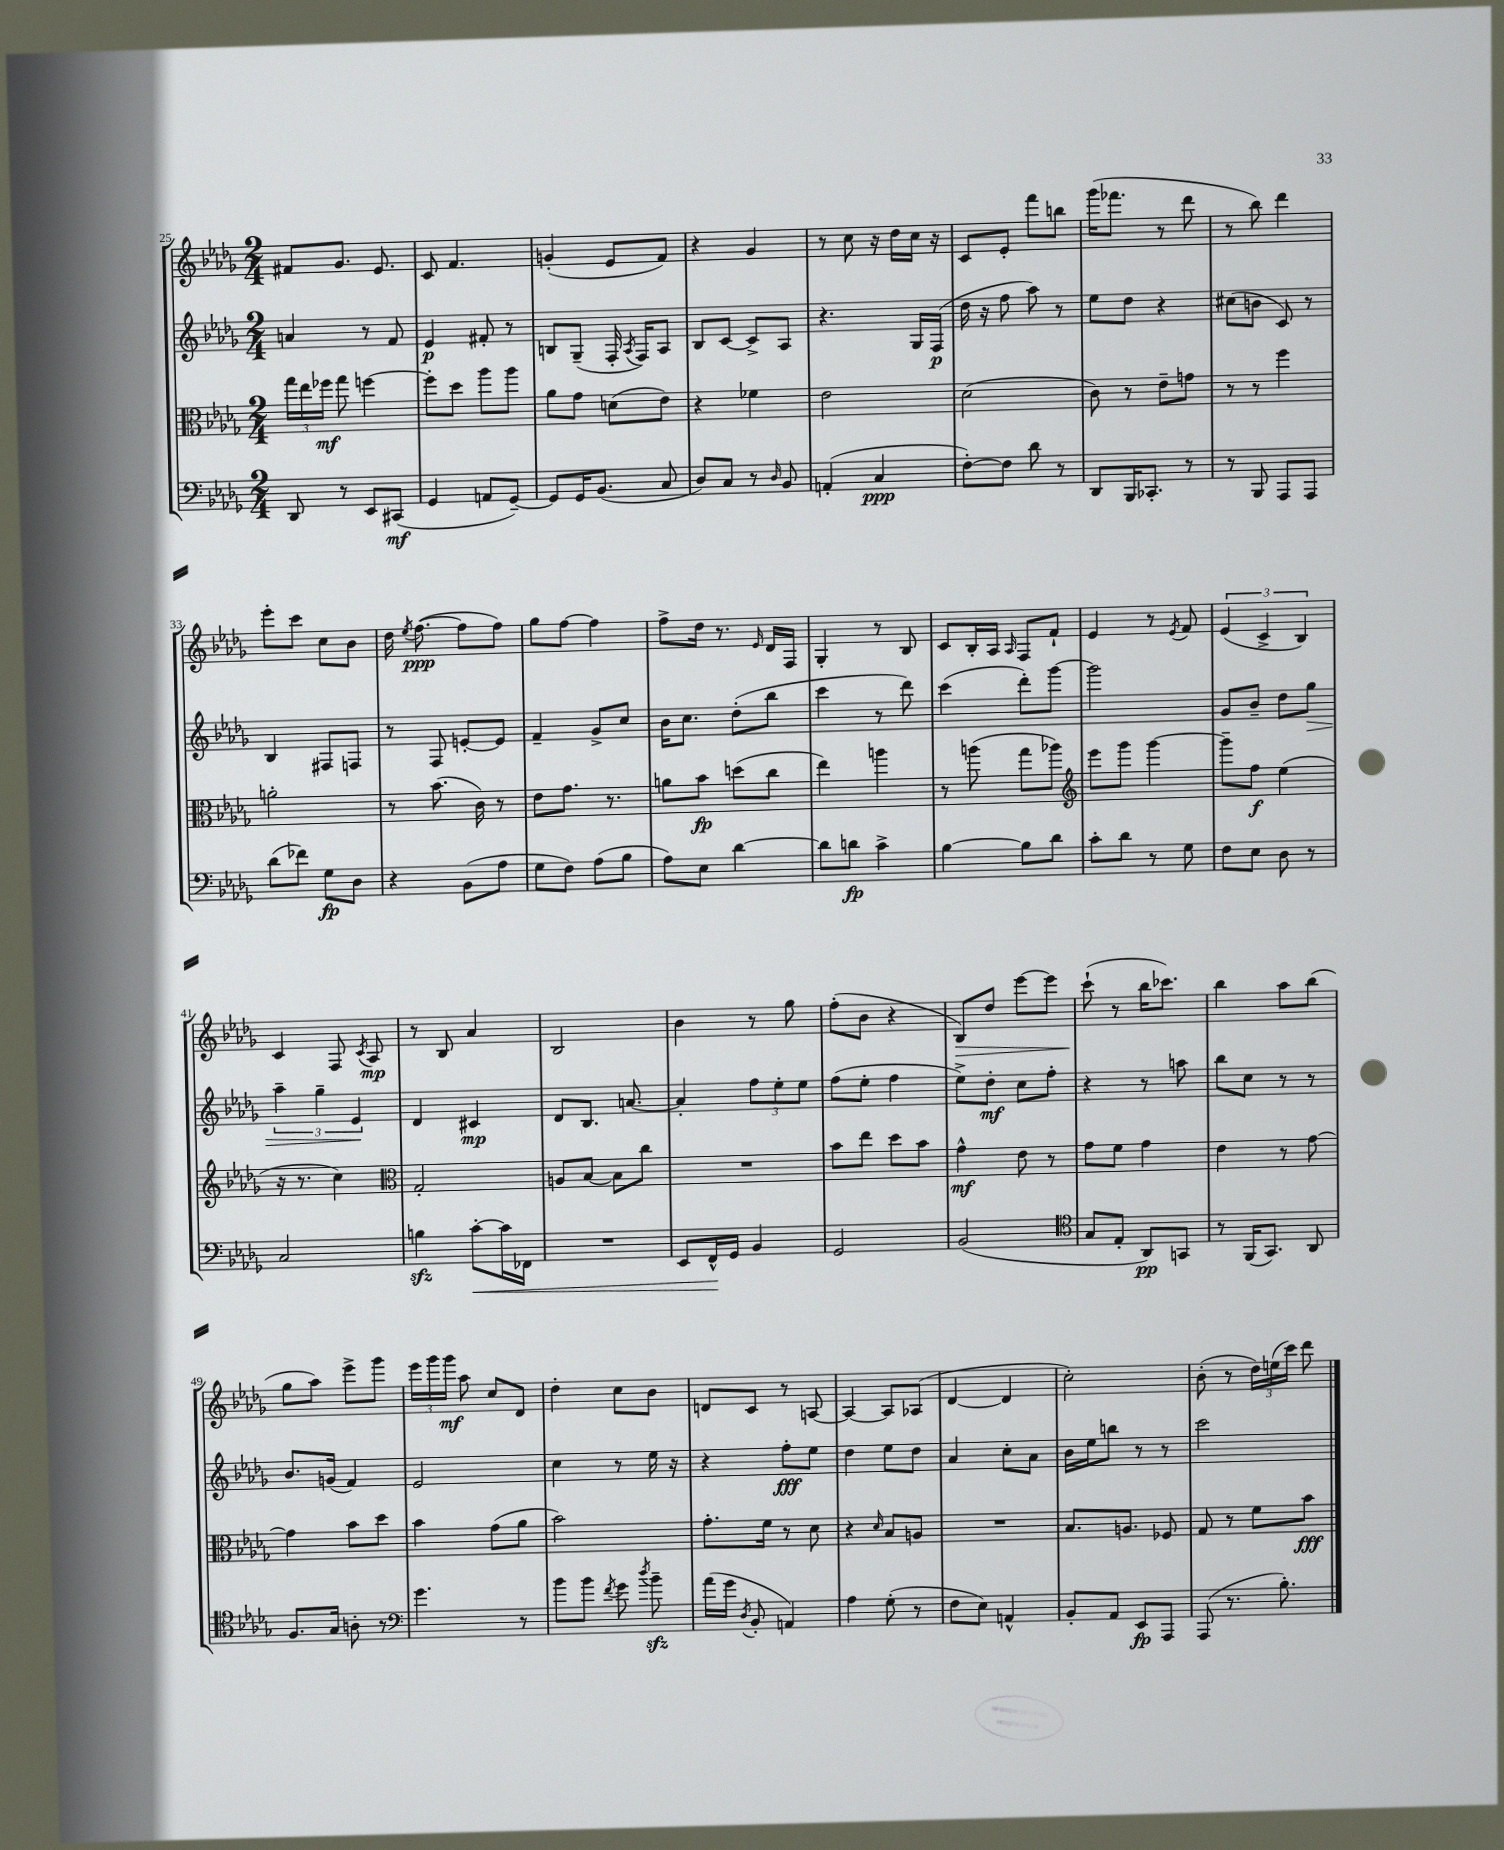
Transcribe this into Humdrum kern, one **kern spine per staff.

**kern	**kern	**kern	**kern
*staff4	*staff3	*staff2	*staff1
*clefF4	*clefC3	*clefG2	*clefG2
*k[b-e-a-d-g-]	*k[b-e-a-d-g-]	*k[b-e-a-d-g-]	*k[b-e-a-d-g-]
*M2/4	*M2/4	*M2/4	*M2/4
8DD-/	24gg-\LL	4a/	8f#/L
.	24ee-\	.	.
.	24ff-\JJ	.	.
8r	8gg-\	.	8.g-/J
8EE-/L	[4ff\	8r	.
.	.	.	8.e-/
(8CC#/J	.	8f/	.
=	=	=	=
4GG-/	8ff'\]L	4e-/	8c/
.	8dd-\J	.	4.f/
8AA/L	8aa-\L	8f#'/	.
[8GG-~/J)	8aa-\J	8r	.
=	=	=	=
8GG-/]L	8a-\L	8B/L	(4g'/
16GG-/K	8g-\J	(8G-~/J	.
(8.BB-/J	.	.	.
.	(8d\L	16F'/	8e-/L
.	.	8qA-/	.
.	.	16F/LK)	.
8C/	8e-\J)	8A-/J	8f/J)
=	=	=	=
8D-/L)	4r	8B-/L	4r
8C/J	.	[8c/J	.
8r	4f-\	8c^/]L	4g-/
16qqD-/	.	.	.
8BB-/	.	8A-/J	.
=	=	=	=
(4AA'/	2e-\	4.r	8r
.	.	.	8cc\
4C/	.	.	16r
.	.	.	16dd-\LL
.	.	16G-/LL	16cc\JJ
.	.	(16F/JJ	16r
=	=	=	=
[8F'\L)	(2d-\	16dd-\	8c/L
.	.	16r	.
8F\]J	.	8ff\	8e-'/J
8d-\	.	8aa-\)	8fff\L
8r	.	8r	8bb\J
=	=	=	=
8DD-/L	8c\)	8ee-\L	(16ggg-\LK
.	.	.	8.fff-\J
16BBB-/K	8r	8dd-\J	.
8.CC-'/J	.	.	.
.	8e-~\L	4r	8r
8r	8g\J	.	8ddd-\
=	=	=	=
8r	8r	(8cc#\L	8r
8BBB-/	8r	8b\J	8bb-\)
8AAA-/L	4ff\	8c/)	4ddd-\
8AAA-/J	.	8r	.
=	=	=	=
(8d-\L	2a'\	4B-/	8eee-'\L
8f-\J)	.	.	8ccc\J
8G-\L	.	8F#/L	8cc\L
8D-\J	.	8F/J	8b-\J
=	=	=	=
4r	8r	8r	16dd-\
.	.	.	8qee-/
.	.	.	([8.ff\
.	(8.b-\	8F/	.
(8BB-\L	.	[8e'/L	8ff\]L
.	16c\)	.	.
8A-\J	8r	8e/]J	8ff\J)
=	=	=	=
8G-\L	8e-\L	4f~/	8gg-\L
8F\J)	8.g-\J	.	[8ff\J
(8A-\L	.	8g-^/L	4ff\]
.	8.r	.	.
8B-\J	.	8cc/J	.
=	=	=	=
8A-\L)	8a\L	16b-\LK	8ff^\L
.	.	8.cc\J	.
8E-\J	8b-\J	.	16dd-\Jk
.	.	.	8.r
[4d-\	(8dd\L	(8dd-'\L	.
.	.	.	16qqe-/
.	8cc\J	8bb-\J	16d-/LL
.	.	.	16F/JJ
=	=	=	=
8d-\]L	4ee-\)	4ccc\	4G-'/
8d\J	.	.	.
4c^\	4aa\	8r	8r
.	.	8ddd-\)	8B-/
=	=	=	=
[4B-\	8r	(4ccc\	8c/L
.	(8aa\	.	16B-'/L
.	.	.	16A-/JJ
.	.	.	16qqA-/
8B-\]L	8gg-\L	8ddd-'\L)	8F/L
8d-\J	8aa-\J)	[8ggg-\J	8f`/J
=	=	=	=
*	*clefG2	*	*
8c'\L	8eee-\L	2ggg-\]	4e-/
8d-\J	8ggg-\J	.	.
8r	[4ggg-\	.	8r
.	.	.	8qe-/
8G-\	.	.	8f/
=	=	=	=
8F\L	8ggg-~\]L	8g-/L	(6e-/
8E-\J	8ff\J	8b-~/J	.
.	.	.	6c^/
8D-\	(4ee-\	8dd-\L	.
.	.	.	6B-/)
8r	.	8gg-\J	.
=	=	=	=
2C/	16r	6aa-~\	4c/
.	8.r	.	.
.	.	6gg-~\	.
.	4cc\)	.	8F/
.	.	6e-/	.
.	.	.	8qc/
.	.	.	8A-/
=	=	=	=
*	*clefC3	*	*
4B\	2G-'/	4d-/	8r
.	.	.	8B-/
[8c'\L	.	4c#/	4a-/
16c\]L	.	.	.
16FF-\JJ	.	.	.
=	=	=	=
2r	8A/L	8d-/L	2B-/
.	[8B-/J	8.B-/J	.
.	8B-\]L	.	.
.	.	[8.a/	.
.	8cc\J	.	.
=	=	=	=
8EE-/L	2r	4a'/]	4b-\
16FF^^/L	.	.	.
16GG-/JJ	.	.	.
4BB-/	.	12ff\L	8r
.	.	12ee-'\	.
.	.	.	8gg-\
.	.	12ee-\J	.
=	=	=	=
2GG-/	8b-\L	(8ff\L	(8ff'\L
.	8ee-\J	8ee-'\J	8b-\J
.	8dd-\L	4ff\	4r
.	8b-\J	.	.
=	=	=	=
(2BB-/	4g-^^\	8ee-^\L)	8B-/L)
.	.	8dd-'\J	8dd-/J
.	8e-\	8cc\L	[8eee-\L
.	8r	8ff'\J	8eee-\]J
=	=	=	=
*clefC4	*	*	*
8G-/L	8g-\L	4r	(8ccc`\
8E-'/J	8f\J	.	8r
8AA-/L)	4g-\	8r	16bb-\LK
.	.	.	8.ccc-\J)
8GG/J	.	8aa\	.
=	=	=	=
8r	4e-\	8bb-\L	4bb-\
(16FF/LK	.	8cc\J	.
8.GG-/J)	.	.	.
.	8r	8r	8aa-\L
8AA-/	[8g-\	8r	(8bb-\J
=	=	=	=
8.F/L	4g-\]	8.b-/L	8gg-\L
.	.	.	8aa-\J)
16G-/Jk	.	(16g/Jk	.
8A'\	8b-\L	4f/)	8eee-^\L
8r	8dd-\J	.	8ggg-\J
=	=	=	=
*clefF4	*	*	*
4.g-\	4b-\	2e-/	24eee-\LL
.	.	.	24ggg-\
.	.	.	24ggg-\JJ
.	.	.	8aa-\
.	(8g-\L	.	8cc/L
8r	8a-\J	.	8d-/J
=	=	=	=
8b-\L	2b-\)	4cc\	4dd-'\
8b-\J	.	.	.
8qf/	.	.	.
8g-\	.	8r	8cc\L
8qdd-/	.	.	.
8b-~\	.	16ee-\	8b-\J
.	.	16r	.
=	=	=	=
(16a-\LL	8.g-'\L	4r	8d/L
16g-\JJ	.	.	.
8qD-/	.	.	.
8BB-'/	.	.	8c/J
.	16f\Jk	.	.
4AA/)	8r	8ff'\L	8r
.	8d-\	8ee-\J	[8A/
=	=	=	=
4A-\	4r	4dd-\	4A/_
.	16qqd-/	.	.
(8G-'\	8B-/L	8ee-\L	8A/]L
8r	8A/J	8dd-\J	(8A-/J
=	=	=	=
8F\L	2r	4a-/	[4d-/
8E-\J)	.	.	.
4AA^^/	.	8cc'\L	4d-/]
.	.	8a-\J	.
=	=	=	=
8BB-'/L	8.B-/L	16b-\LL	2cc'\)
.	.	16ee-\J	.
8AA-/J	.	8bb\J	.
.	8.A/J	.	.
8EE-/L	.	8r	.
8AAA-/J	8F-/	8r	.
=	=	=	=
(8AAA-/	8G-/	2ccc\	(8b-'\
8.r	8r	.	8r
.	8f\L	.	24dd-\LL)
.	.	.	(24ee\
8.B-'\)	.	.	.
.	.	.	24ccc\JJ)
.	8b-\J	.	8ddd-\
==	==	==	==
*-	*-	*-	*-
